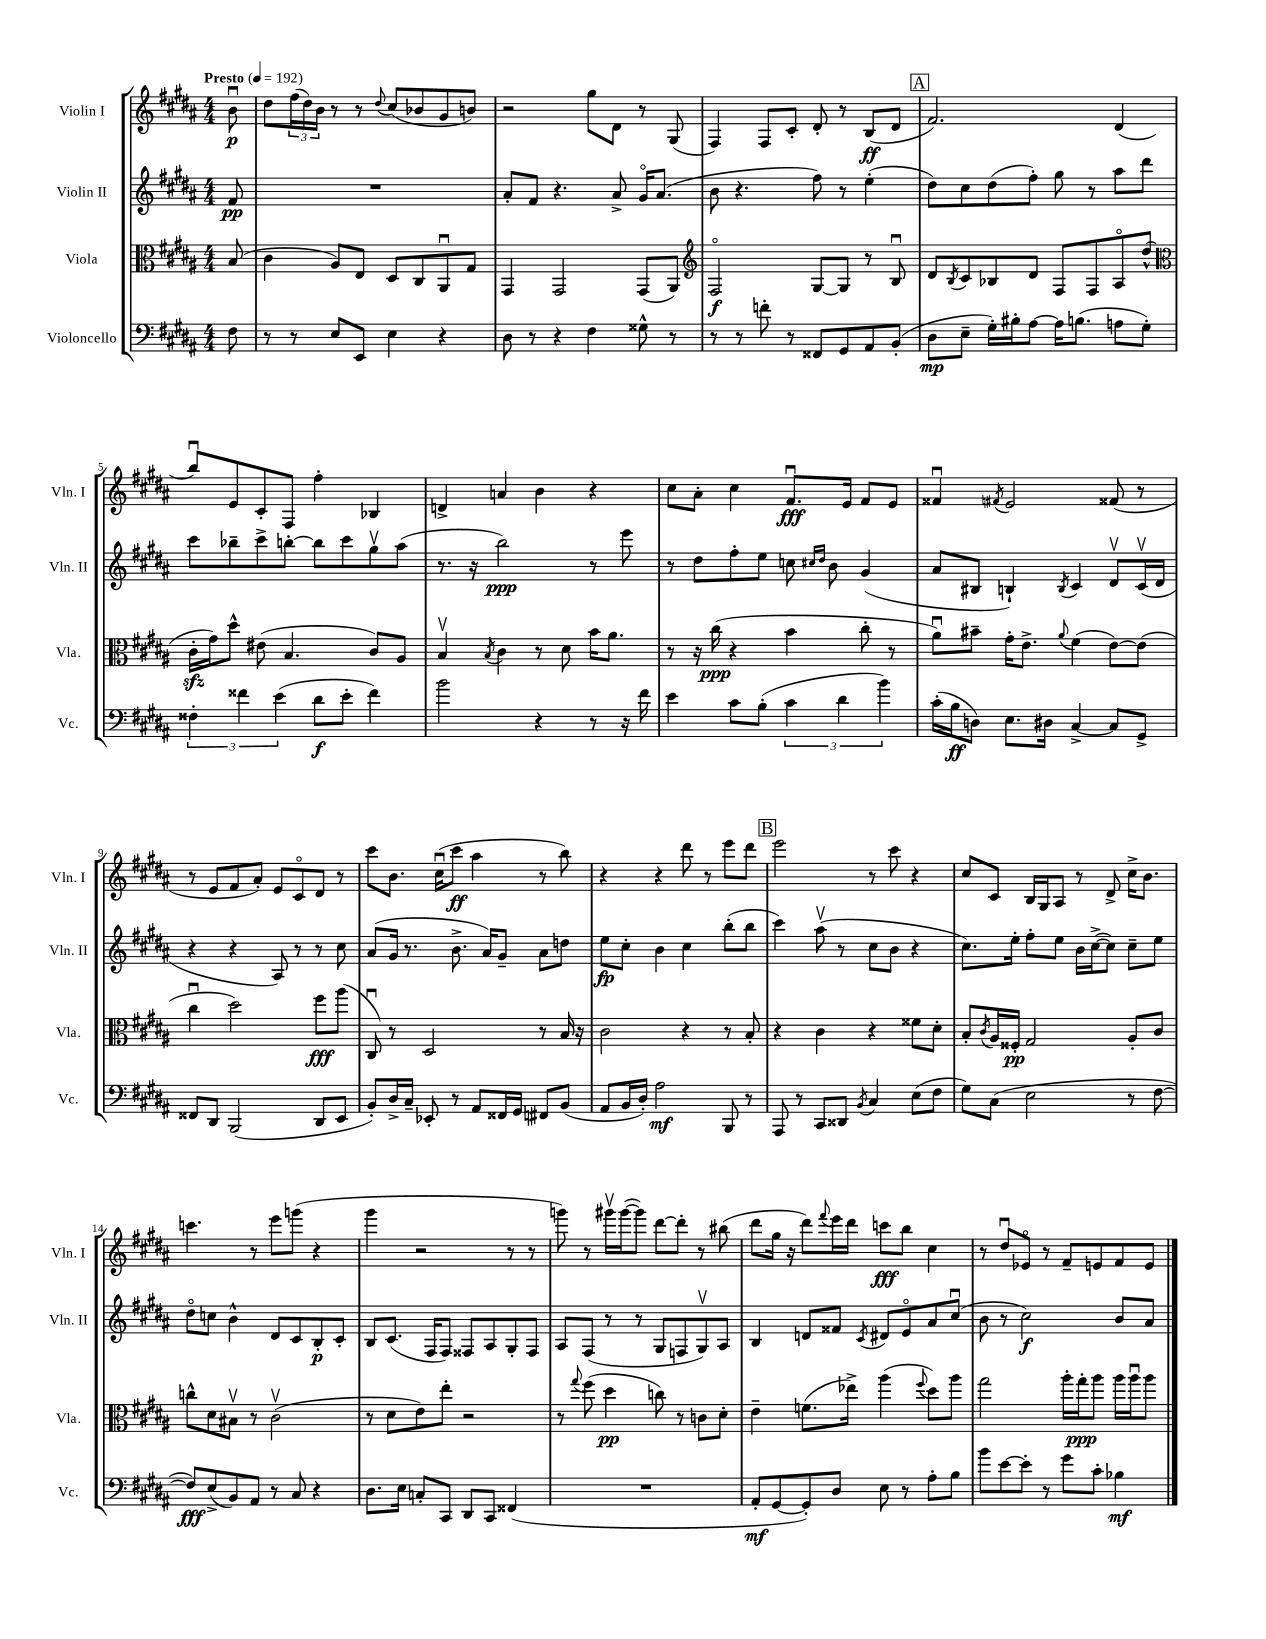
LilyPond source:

<<
\new StaffGroup <<
\new Staff = "s0" \with { instrumentName = "Violin I" shortInstrumentName = "Vln. I" } {
    \clef treble \key b \major \numericTimeSignature \time 4/4 \partial 8 \tempo "Presto" 4 = 192
    b'8\downbow\p |
    dis''8 \tuplet 3/2 { fis''16( dis''16) b'16 } r8 r8 \appoggiatura { dis''8 } cis''8( bes'8 gis'8 b'8) |
    r2 gis''8 dis'8 r8 gis8( |
    fis4) fis8 cis'8-. dis'8-. r8 b8\ff( dis'8 |
    \mark \markup { \box "A" } fis'2.) dis'4( |
    b''8\downbow) e'8 cis'8-. fis8 fis''4-. bes4 |
    d'4-> a'4 b'4 r4 |
    cis''8 ais'8-. cis''4 fis'8.\downbow\fff e'16 fis'8 e'8 |
    fisis'4\downbow \acciaccatura { fis'8 } e'2 fisis'8( r8 |
    r8 e'8 fis'8 ais'8-.) e'8 cis'8\flageolet dis'8 r8 |
    cis'''8 b'8. cis''16\downbow( cis'''8\ff ais''4 r8 b''8) |
    r4 r4 dis'''8 r8 e'''8 dis'''8 |
    \mark \markup { \box "B" } e'''2 r8 cis'''8 r4 |
    cis''8 cis'8 b16 gis16 ais8 r8 dis'8-> cis''16-> b'8. |
    c'''4. r8 e'''8 g'''8( r4 |
    gis'''4 r2 r8 r8 |
    g'''8) r8 gis'''16\upbow gis'''16~( gis'''8) dis'''8~ dis'''8-. r8 bis''8( |
    dis'''8 gis''16 r16 dis'''8) \appoggiatura { fis'''8 } e'''16 dis'''16 c'''8\fff b''8 cis''4 |
    r8 dis''8\downbow ees'8\flageolet r8 fis'8-- e'8 fis'8 e'8 \bar "|." |
}
\new Staff = "s1" \with { instrumentName = "Violin II" shortInstrumentName = "Vln. II" } {
    \clef treble \key b \major \numericTimeSignature \time 4/4 \partial 8
    fis'8\pp |
    R1 |
    ais'8-. fis'8 r4. ais'8-> gis'16\flageolet ais'8.( |
    b'8 r4. fis''8) r8 e''4-.( |
    \mark \markup { \box "A" } dis''8) cis''8 dis''8( fis''8-.) gis''8 r8 ais''8 dis'''8 |
    cis'''8 bes''8-- cis'''8-> b''8~-. b''8 cis'''8 gis''8\upbow ais''8( |
    r8. r16 b''2\ppp) r8 e'''8 |
    r8 dis''8 fis''8-. e''8 c''8 \grace { cis''16 dis''16 } b'8 gis'4( |
    ais'8 bis8 b4-!) \acciaccatura { b8 } cis'4 dis'8\upbow cis'16\upbow( dis'16 |
    r4 r4 ais8) r8 r8 cis''8 |
    ais'8( gis'16 r8. b'8.-> ais'16) gis'8-- ais'8 d''8 |
    e''8\fp cis''8-. b'4 cis''4 b''8-.( b''8 |
    \mark \markup { \box "B" } cis'''4) ais''8\upbow( r8 cis''8 b'8 r4 |
    cis''8.) e''16-. fis''8-. e''8 b'16 cis''16~->( cis''8) cis''8-- e''8 |
    dis''8\flageolet c''8 b'4-^ dis'8 cis'8 b8-.\p cis'8-. |
    b8 cis'8.( fis16 fis8) fisis8 ais8 gis8-. fisis8 |
    ais8 fis8( r8 r8 gis8 f8 gis8\upbow) ais8 |
    b4 d'8 fisis'8 \acciaccatura { cis'8 } dis'8 e'8\flageolet ais'8 cis''8\downbow( |
    b'8 r8 cis''2\f) b'8 ais'8 \bar "|." |
}
\new Staff = "s2" \with { instrumentName = "Viola" shortInstrumentName = "Vla." } {
    \clef alto \key b \major \numericTimeSignature \time 4/4 \partial 8
    b8( |
    cis'4 ais8) e8 dis8 cis8 ais,8\downbow gis8 |
    gis,4 gis,2 gis,8( ais,8) |
    \clef treble fis2\flageolet\f gis8~ gis8 r8 b8\downbow |
    \mark \markup { \box "A" } dis'8 \acciaccatura { b8 } cis'8 bes8 dis'8 fis8 fis8 ais8\flageolet dis''8-^( |
    \clef alto cis'16-.\sfz gis'16) dis''8-^ eis'8( b4. cis'8) ais8 |
    b4\upbow \acciaccatura { b8 } cis'4 r8 dis'8 b'16 ais'8. |
    r8 r16 cis''16\ppp( r4 b'4 cis''8-. r8 |
    ais'8\downbow) bis'8-- gis'16-. e'8.-> \appoggiatura { ais'8 } fis'4( e'8~) e'8( |
    cis''4\downbow dis''2) fis''8\fff ais''8( |
    cis8\downbow) r8 dis2 r8 b16 r16 |
    cis'2 r4 r8 b8-. |
    \mark \markup { \box "B" } r4 cis'4 r4 fisis'8 dis'8-. |
    b8-. \acciaccatura { cis'8 } ais16 fisis16-.\pp gis2 ais8-. cis'8 |
    c''8-^ dis'8 bis8\upbow r8 cis'2\upbow( |
    r8 dis'8 e'8) e''8-. r2 |
    r8 \appoggiatura { gis''8 } fis''8( dis''4\pp c''8) r8 c'8 dis'8-. |
    e'4-- f'8.( ees''16->) ais''4( \appoggiatura { fis''8 } dis''8) ais''8 |
    gis''2 ais''16-. gis''16-.\ppp ais''8 ais''16 ais''16\downbow ais''8 \bar "|." |
}
\new Staff = "s3" \with { instrumentName = "Violoncello" shortInstrumentName = "Vc." } {
    \clef bass \key b \major \numericTimeSignature \time 4/4 \partial 8
    fis8 |
    r8 r8 e8 e,8 e4 r4 |
    dis8 r8 r4 fis4 gisis8-^ r8 |
    r8 r8 f'8-. r8 fisis,8 gis,8 ais,8 b,8-.( |
    \mark \markup { \box "A" } dis8\mp e8-- gis16-.) bis16-. ais8~ ais16 b8.( a8 gis8-.) |
    \tuplet 3/2 { fisis4-. fisis'4 e'4( } dis'8\f e'8-. fisis'4) |
    b'2 r4 r8 r16 fis'16 |
    e'4 cis'8 b8-.( \tuplet 3/2 { cis'4 dis'4 b'4) } |
    cis'16-.( b16\ff d8) e8. dis16 cis4~-> cis8 gis,8-> |
    fisis,8 dis,8 b,,2( dis,8 e,8 |
    b,8-.) dis16-> cis16-- ees,8-. r8 ais,8 fisis,16 gis,16 fis,8 b,8( |
    ais,8 b,16 dis16-.) ais2\mf b,,8 r8 |
    \mark \markup { \box "B" } ais,,8 r8 cis,8 disis,8 \acciaccatura { b,8 } cis4 e8( fis8 |
    gis8) cis8( e2 r8 fis8~ |
    fis8\fff) e8->( b,8) ais,8 r8 cis8 r4 |
    dis8. e16 c8-. cis,8 dis,8 cis,8 fisis,4( |
    R1 |
    ais,8-.\mf gis,8~ gis,8-.) dis8 e8 r8 ais8-. b8 |
    b'8 e'8~ e'8-. r8 gis'8 cis'8-. bes4\mf \bar "|." |
}
>>
>>
